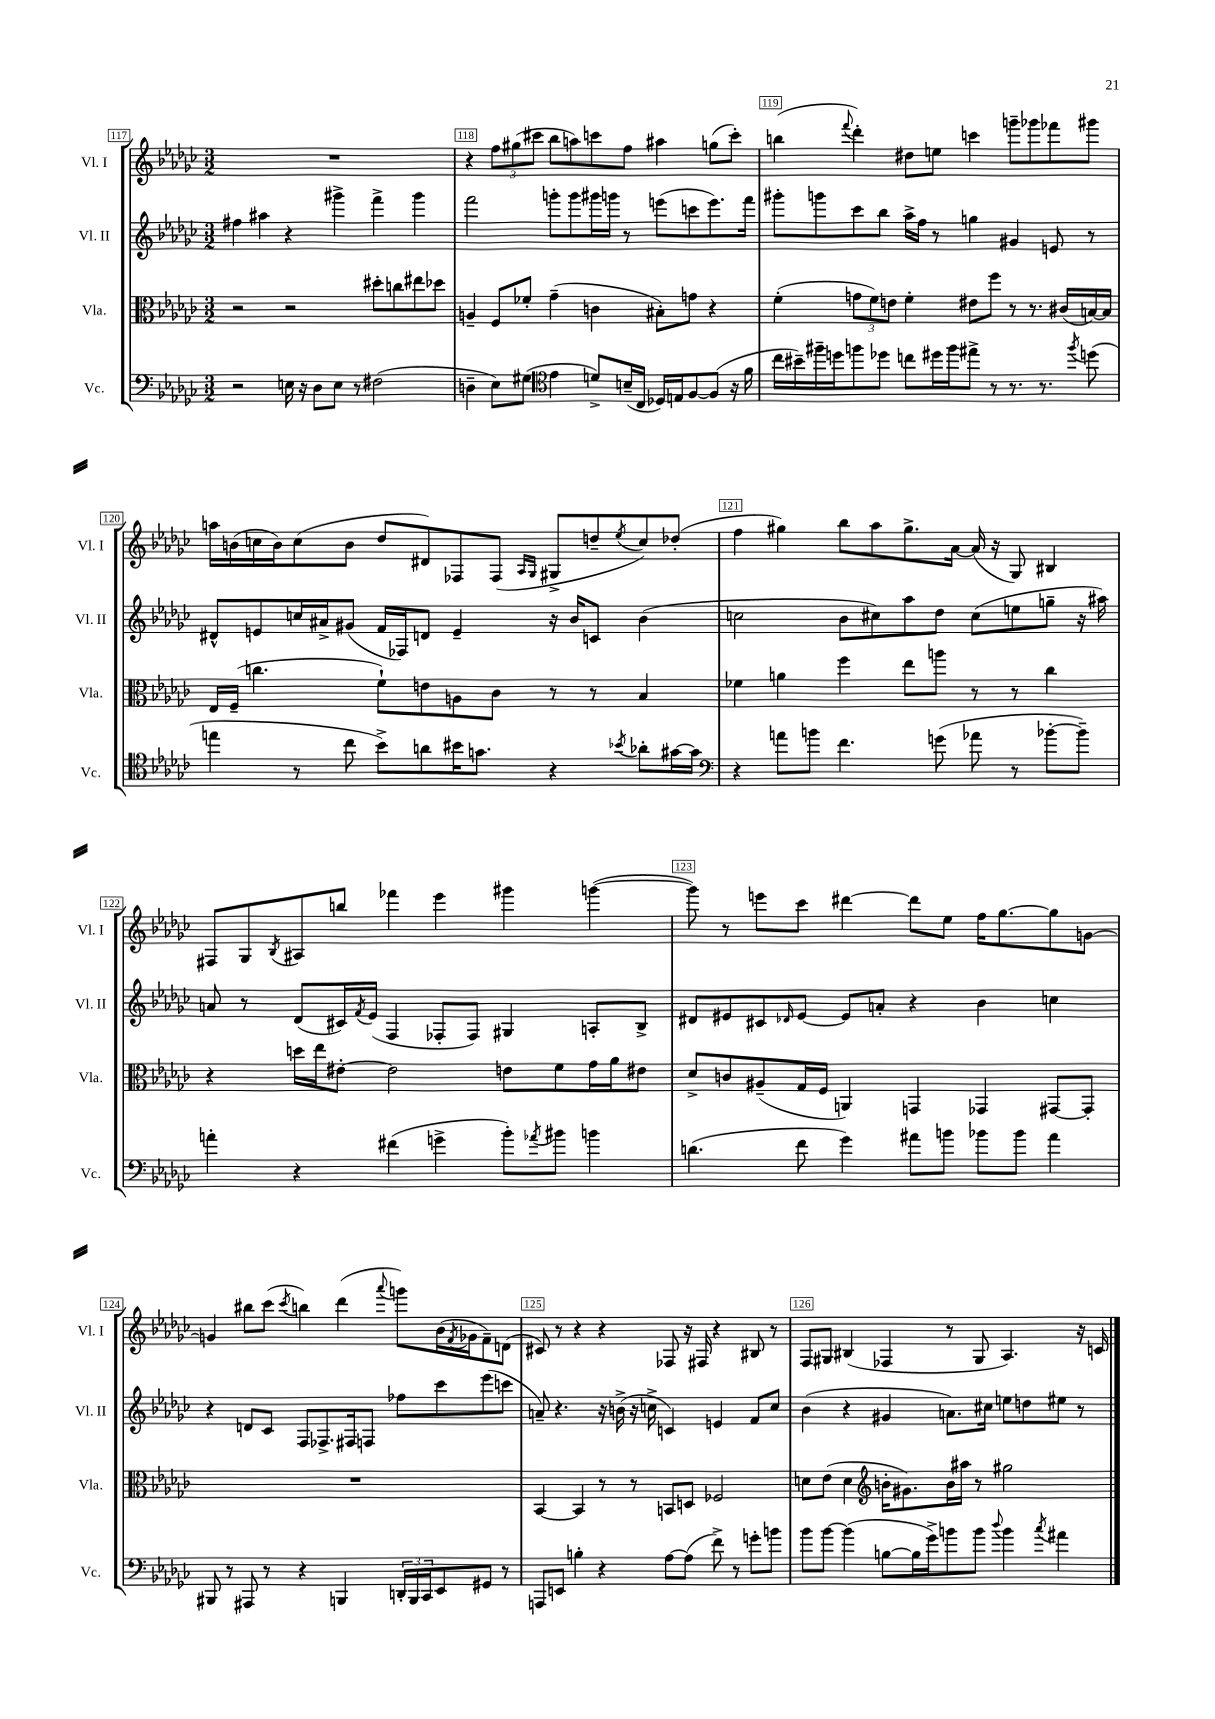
<<
\new StaffGroup <<
\new Staff = "s0" \with { instrumentName = "Vl. I" shortInstrumentName = "Vl. I" } {
    \clef treble \key ges \major \numericTimeSignature \time 3/2
    R1. |
    r4 \tuplet 3/2 { f''8 gis''8( cis'''8 } bes''8 a''8) c'''8 f''8 ais''4 g''8( c'''8-.) |
    b''4( \appoggiatura { f'''8 } des'''4-.) dis''8 e''8 c'''4 g'''8-- ges'''8 fes'''8 gis'''8 |
    a''16 b'16( c''16 b'16) c''8( b'8 des''8 dis'8) fes8 fes8( \grace { aes16 ges16 } gis8-> d''8-- \acciaccatura { ees''8 } c''8) des''8-.( |
    f''4 gis''4) bes''8 aes''8 gis''8.-> aes'16~ aes'16( r16 ges8) bis4 |
    fis8 ges8 \acciaccatura { bes8 } ais8 b''8 fes'''4 ees'''4 gis'''4 g'''4~( |
    g'''8) r8 e'''8 ces'''8 dis'''4~ dis'''8 ees''8 f''16 ges''8.~ ges''8 g'8~ |
    g'4 bis''8 ces'''8( \acciaccatura { ces'''8 } b''4) des'''4( \appoggiatura { aes'''8 } g'''8) bes'16( \acciaccatura { f'8 } ges'16 f'8--) d'8( |
    cis'8) r8 r4 r4 fes8 r16 fis16 r4 bis8 r8 |
    f8 gis8 bis4( fes4 r8 gis8 aes4.) r16 c'16 \bar "|." |
}
\new Staff = "s1" \with { instrumentName = "Vl. II" shortInstrumentName = "Vl. II" } {
    \clef treble \key ges \major \numericTimeSignature \time 3/2
    fis''4 ais''4 r4 gis'''4-> f'''4-> gis'''4 |
    f'''2 g'''8-. g'''8 gis'''16 g'''16 r8 e'''8( c'''8 e'''8.) f'''16 |
    gis'''8-. g'''8 ces'''8 bes''8 aes''16-> f''16 r8 g''4 gis'4 e'8 r8 |
    dis'8-^ e'8 c''16 ais'16-> gis'8( f'16 fes16) d'8 e'4-- r16 bes'16 c'8 bes'4( |
    c''2 bes'8 cis''8) aes''8 des''8 cis''8( e''8 g''8-- r16 ais''16) |
    a'8 r8 des'8( cis'16) \acciaccatura { f'8 } ees'16( f4 fes8-. fes8) gis4 a8-. bes8-> |
    dis'8 eis'8 cis'8 \grace { des'16 } eis'8~ eis'8 a'8-. r4 bes'4 c''4 |
    r4 d'8 ces'8 f8 fes8.-> fis16 f8 fes''8 ces'''8 ees'''8( c'''8 |
    a'8--) r4. r16 b'16->( r16 c''16-> c'4) e'4 f'8 c''8 |
    bes'4( r4 gis'4 a'8.) cis''16 e''8 d''8 eis''8 r8 \bar "|." |
}
\new Staff = "s2" \with { instrumentName = "Vla." shortInstrumentName = "Vla." } {
    \clef alto \key ges \major \numericTimeSignature \time 3/2
    r2 r2 dis''8-. c''8 eis''8 des''8 |
    a4-- f8 fes'8-. ges'4--( c'4 bis8-.) g'8 r4 |
    f'4-.( \tuplet 3/2 { g'8 f'8) e'8 } f'4-. eis'8 f''8 r8 r8. cis'16( b16~) b16 |
    ees16 f16--( c''4. f'8-!) e'8 a8 ces'8 r8 r8 bes4 |
    fes'4 a'4 f''4 ees''8 a''8 r8 r8 ces''4 |
    r4 d''16 ees''16 eis'8~-. eis'2 e'8 f'8 ges'16 aes'16 eis'8 |
    des'8-> c'8 ais8--( ges16 f16 a,4) g,4 ges,4 gis,8~ gis,8-. |
    R1. |
    bes,4~ bes,4 r8 r8 b,8 d8 fes2 |
    d'8 ees'8( d'4 \clef treble b'16-. gis'8.) b'16 ais''16 r8 gis''2 \bar "|." |
}
\new Staff = "s3" \with { instrumentName = "Vc." shortInstrumentName = "Vc." } {
    \clef bass \key ges \major \numericTimeSignature \time 3/2
    r2 e16 r16 des8 e8 r8 fis2( |
    d4-- ees8) gis8( \clef tenor ees'4 d'8->) b16--( ces16 des16) e16 f8~ f8( r16 f'16 |
    ces''16 bis'16--) fis''16-- d''16 f''8 des''8 c''8 dis''16 f''16 eis''8-> r8 r8. r8. \acciaccatura { f''8 } d''8( |
    e''4 r8 ces''8 bes'8->) a'8 bis'16 g'8. r4 \acciaccatura { bes'8 } aes'8-. gis'16~ gis'16 |
    \clef bass r4 a'8 b'8 f'4. g'8( aes'8 r8 bes'8~-. bes'8--) |
    a'4-. r4 fis'4( g'4-> bes'8-.) \acciaccatura { aes'8 } bis'8 b'4 |
    d'4.( f'8 ges'4) ais'8 b'8 bes'8 bes'8 ais'4 |
    bis,,8 r8 ais,,8 r8 r4 b,,4 \tuplet 3/2 { d,16-. b,,16 ces,16 } ees,8 gis,8 r8 |
    a,,8 e,8 b4-. r4 aes8~ aes8( f'8->) r8 g'8-. b'8 |
    bes'8 bes'8~ bes'4( b8~ b16 ges'16->) b'8 b'8 \appoggiatura { des''8 } b'4 \acciaccatura { ces''8 } ais'4 \bar "|." |
}
>>
>>
\layout { \context { \Score currentBarNumber = #117 \override BarNumber.break-visibility = ##(#f #t #t) barNumberVisibility = #all-bar-numbers-visible \override BarNumber.stencil = #(make-stencil-boxer 0.1 0.3 ly:text-interface::print) } }
